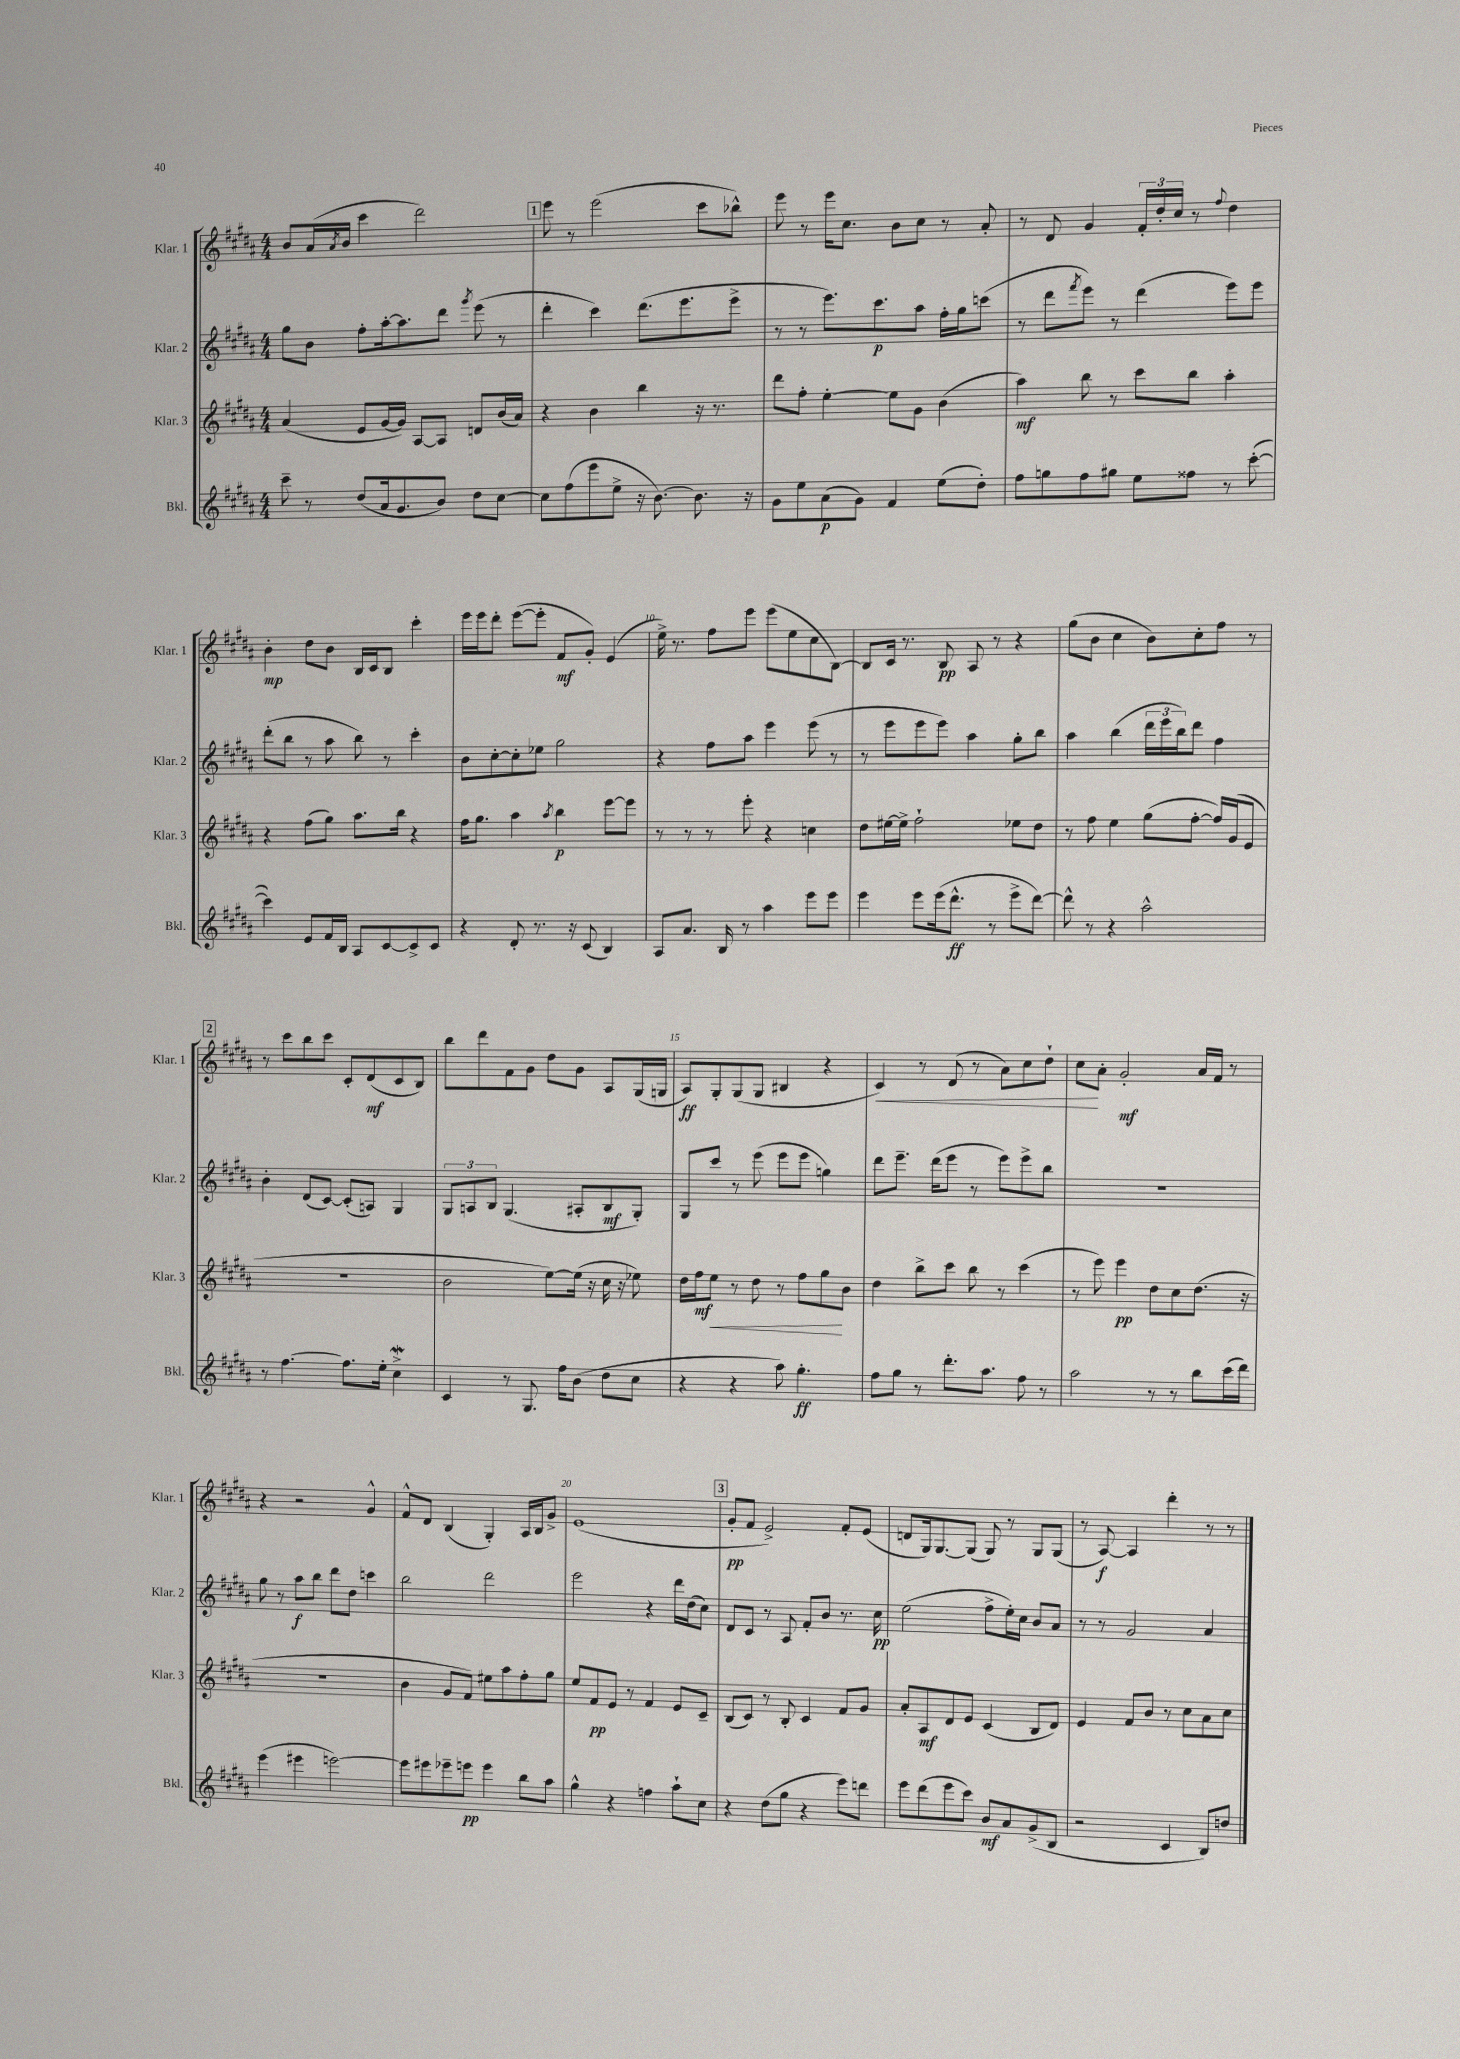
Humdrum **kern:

**kern	**kern	**kern	**kern
*staff4	*staff3	*staff2	*staff1
*clefG2	*clefG2	*clefG2	*clefG2
*k[f#c#g#d#a#]	*k[f#c#g#d#a#]	*k[f#c#g#d#a#]	*k[f#c#g#d#a#]
*M4/4	*M4/4	*M4/4	*M4/4
8ccc#~	(4a#	8gg#	8b
8r	.	8b	(16a#
.	.	.	8qa#
.	.	.	16b
(8dd#	8e	8ff#'	4ccc#
16a#	[16g#	[16aa#'	.
8.g#	16g#])	8.aa#]	.
.	[8A#	.	2ddd#)
8b)	8A#]	8ddd#	.
.	.	8qggg#	.
8dd#	8d	(8eee	.
[8cc#	(16b	8r	.
.	16a#)	.	.
=	=	=	=
8cc#]	4r	4ddd#'	8eee
(8ff#	.	.	8r
8eee	4b	4ccc#)	(2eee
8ee^	.	.	.
16r	4bb	(8.ddd#	.
[8.b)	.	.	.
.	.	8.eee	.
8.b]	16r	.	8ccc#
.	8.r	.	.
.	.	8eee^	8bb-^^)
16r	.	.	.
=	=	=	=
8g#	8ddd#	8r	8eee
8ee	8ff#'	8r	8r
(8a#	[4ee'	8.eee)	16eee
.	.	.	8.cc#
8g#)	.	.	.
.	.	8.ccc#	.
4f#	8ee]	.	8b
.	8g#	8aa#	8cc#
(8ee	(4b	16ff#'	8r
.	.	16gg#	.
8dd#')	.	(8ccc	8a#'
=	=	=	=
8ff#	4aa#)	8r	8r
8gg	.	8ddd#	8d#
.	.	8qfff#	.
8ff#	8bb	8eee)	4g#
8gg#	8r	8r	.
8ee	8ccc#	(4ddd#	24f#'
.	.	.	24dd#'
.	.	.	24cc#
8ff##	8bb	.	8r
.	.	.	8qqff#
8r	4aa#'	8eee)	4dd#
([8ccc#'	.	8eee	.
=	=	=	=
4ccc#])	4r	(8ddd#'	4b'
.	.	8bb	.
8e	(8ff#	8r	8dd#
16f#	8gg#)	8aa#	8b
16B	.	.	.
8A#	8.aa#	8bb)	16B
.	.	.	16c#
[8c#	.	8r	8B
.	16bb	.	.
8c#^]	4r	4ccc#'	4ccc#'
8c#	.	.	.
=	=	=	=
4r	16ff#	8b	16eee
.	8.gg#	.	16eee
.	.	[8cc#'	8ddd#'
8d#'	4aa#	8cc#']	([8eee
8.r	.	8ee-	8eee']
.	8qaa#	.	.
.	4bb	2gg#	8f#
16r	.	.	.
(8c#	.	.	8g#')
4B)	[8eee	.	(4e
.	8eee]	.	.
=	=	=	=
8A#	8r	4r	16ee^)
.	.	.	8.r
8.a#	8r	.	.
.	8r	8ff#	8ff#
16B	.	.	.
8r	8eee'	8aa#	8eee
4aa#	4r	4eee	(8eee
.	.	.	8ee
8eee	4cc	(8eee	8cc#
8eee	.	8r	[8B)
=	=	=	=
4eee	8dd#	8r	8B]
.	[16ee#	8eee	16c#
.	16ee#^]	.	8.r
8eee	2ff#`	8eee	.
(16eee	.	8eee)	8B
8.ddd#^^	.	.	.
.	.	4aa#	8A#
8r	.	.	8r
8eee^	8ee-	8gg#'	4r
[8ddd#)	8dd#	8bb	.
=	=	=	=
8ddd#^^]	8r	4aa#	(8gg#
8r	8ff#	.	8b
4r	4ee	(4bb	4cc#
2aa#^^	(8gg#	24ddd#	8b)
.	.	24eee	.
.	.	24bb)	.
.	[8ff#'	8ddd#	8cc#'
.	16ff#])	4ff#	8ff#
.	(16g#	.	.
.	8e	.	8r
=	=	=	=
8r	1r	4b'	8r
[4.ff#	.	.	8ccc#
.	.	(8d#	8bb
.	.	[8c#)	8ccc#
8.ff#]	.	(8c#']	8c#'
.	.	8A)	(8d#
16ee'	.	.	.
4cc#^	.	4G#	8c#
.	.	.	8B)
=	=	=	=
4c#	2b	12G#	8bb
.	.	12A	.
.	.	.	8ddd#
.	.	12B	.
8r	.	(4.G#	8f#
8.G#	.	.	8g#
.	[8ee)	.	8dd#
16ff#	.	.	.
(8b	(16ee]	8A#'	8g#
.	16r	.	.
8dd#	16cc#	8B	8A#
.	16r	.	.
8cc#	8ee-)	8G#')	(16G#
.	.	.	16G
=	=	=	=
4r	16dd#	8G#	8A#)
.	16ff#	.	.
.	8ee	8ccc#	8G#'
4r	8r	8r	(8G#
.	8dd#	(8eee	8G#
8aa#)	8r	8eee	4B#
4.gg#'	8ff#	8eee	.
.	8gg#	4gg)	4r
.	8b	.	.
=	=	=	=
8ff#	4dd#	8ddd#	4c#)
8gg#	.	8.eee~	.
8r	8bb^	.	8r
.	.	(16ddd#	.
8.ddd#'	8ccc#	8eee	(8d#
.	8bb	8r	8r
8.aa#	.	.	.
.	8r	8eee)	8a#)
8ff#	(4ccc#	8eee^	8cc#
8r	.	8bb	8dd#`
=	=	=	=
2aa#	8r	1r	8cc#
.	8eee)	.	8a#'
.	4eee	.	2g#'
8r	8dd#	.	.
8r	8cc#	.	.
8bb	(8.dd#	.	16a#
.	.	.	16f#
(16ccc#	.	.	8r
16ddd#)	16r	.	.
=	=	=	=
(4eee	1r	8gg#	4r
.	.	8r	.
4eee#	.	8aa#	2r
.	.	8bb	.
[2eee)	.	8ddd#	.
.	.	8dd#	.
.	.	4ccc	4g#^^
=	=	=	=
8eee]	4b	2bb	8f#^^
8eee#	.	.	8d#
8eee-~	8g#	.	(4B
8eee	8f#)	.	.
4eee	8ee#	2ddd#	4G#')
.	8aa#	.	.
8bb	8ff#'	.	16A#
.	.	.	16B
8aa#	8gg#	.	8g#^
=	=	=	=
4gg#^^	8ee	2eee	(1e
.	8f#	.	.
4r	8e	.	.
.	8r	.	.
4ff	4f#	4r	.
8aa#`	8e	16ddd#	.
.	.	(16dd#	.
8cc#	8c#~	8cc#)	.
=	=	=	=
4r	(8B	8d#	8g#'
.	8c#)	8c#	8f#
(8dd#	8r	8r	2e^)
8gg#	8B'	8A#	.
4r	4c#	8f#'	.
.	.	8b	.
8eee)	8f#	8.r	8f#'
8ddd	8g#	.	(8e
.	.	16cc#	.
=	=	=	=
8eee	8a#'	(2ee	8d
(8ddd#	8A#	.	16G#)
.	.	.	[8.G#
8eee	8d#	.	.
8ccc#)	8e	.	(8G#]
8b	(4c#	8ff#^	8G#)
8a#	.	16ee')	8r
.	.	16cc#	.
(8g#^	8B	8b	8G#
8B	8d#)	8a#	(8G#
=	=	=	=
2r	4e	8r	8r
.	.	8r	[8A#)
.	8f#	2g#	4A#]
.	8b	.	.
4c#	8r	.	4ddd#'
.	8cc#	.	.
8B)	8a#	4a#	8r
8dd	8cc#	.	8r
==	==	==	==
*-	*-	*-	*-
